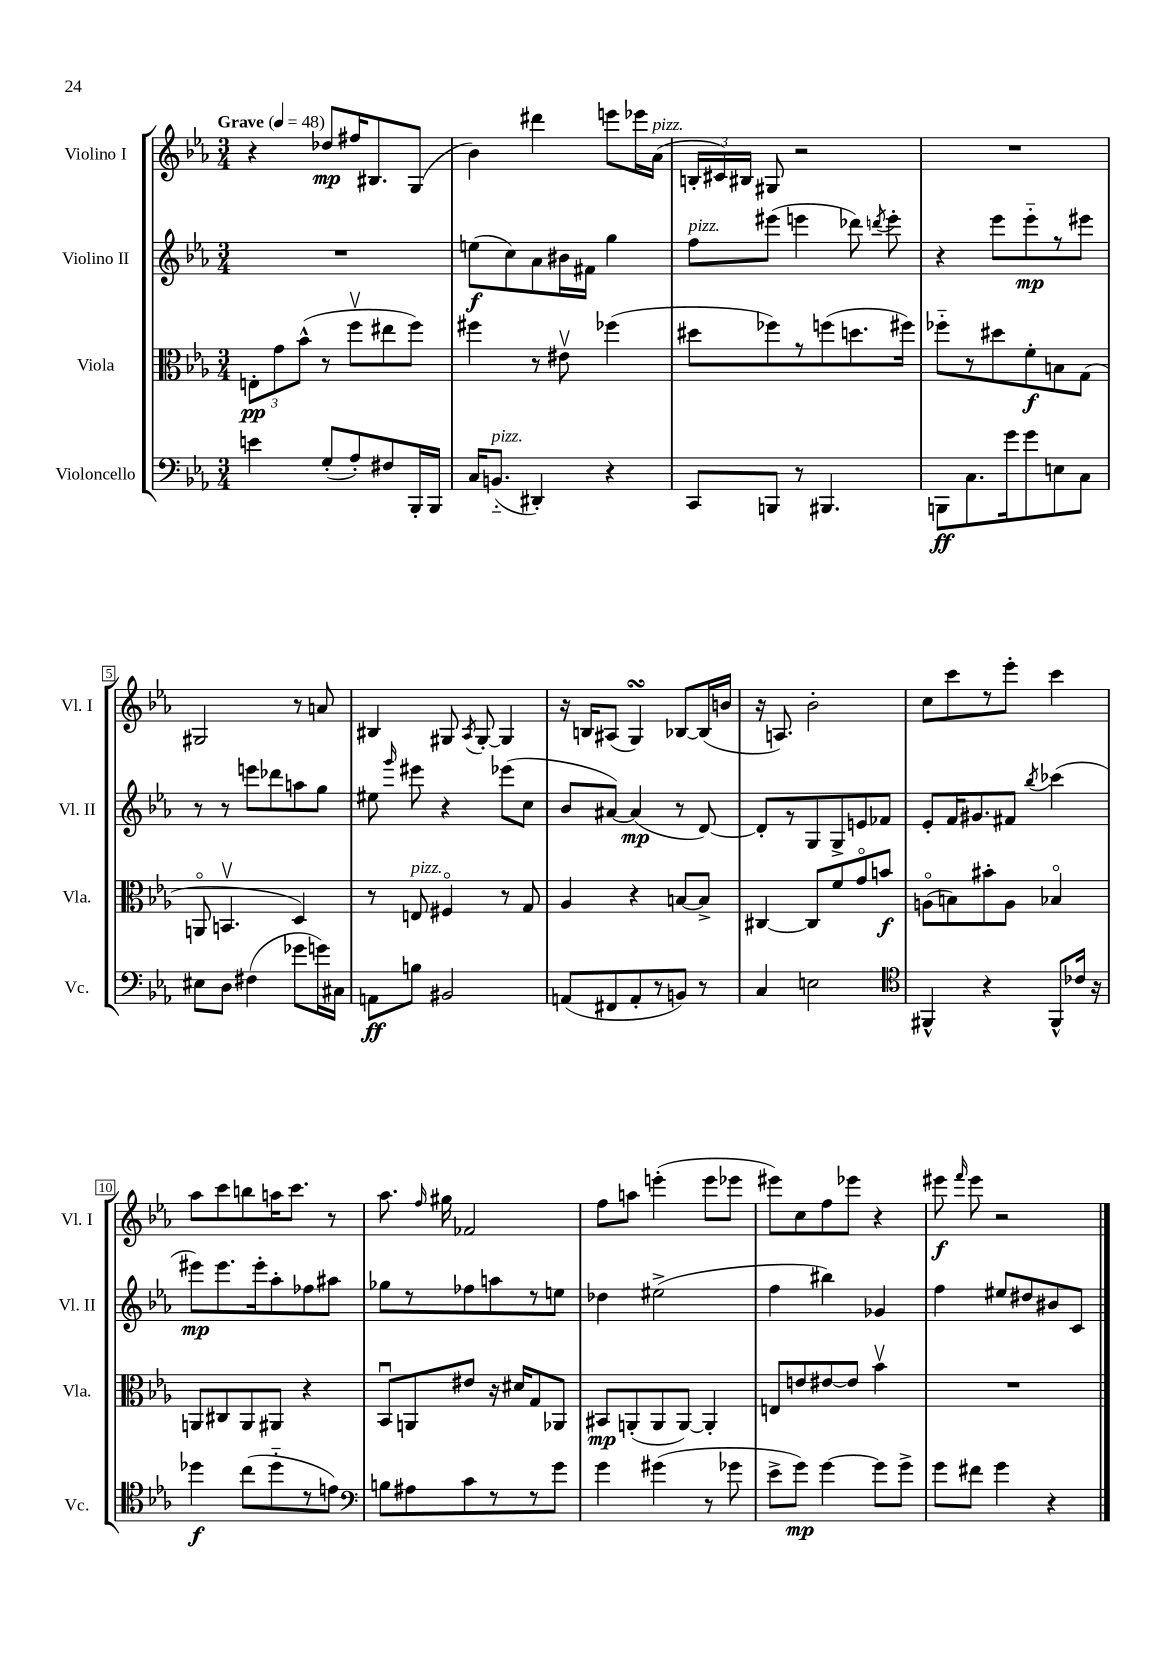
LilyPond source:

<<
\new StaffGroup <<
\new Staff = "s0" \with { instrumentName = "Violino I" shortInstrumentName = "Vl. I" } {
    \clef treble \key ees \major \numericTimeSignature \time 3/4 \tempo "Grave" 4 = 48
    \autoBeamOff r4 des''8[\mp fis''16 bis8. g8]( |
    bes'4) dis'''4 e'''8[ ees'''16 aes'16]^\markup { \italic "pizz." }( |
    \tuplet 3/2 { b16[-. cis'16) bis16] } gis8 r2 |
    R2. |
    gis2 r8 a'8 |
    bis4 gis8 \acciaccatura { aes8 } gis8~-. gis4 |
    r16 b16[ ais8]( g4\turn) bes8[~ bes16( b'16] |
    r16 a8.) bes'2-. |
    c''8[ c'''8 r8 ees'''8]-. c'''4 |
    aes''8[ c'''8 b''8 a''16 c'''8.] r8 |
    aes''8. \grace { f''16 } gis''16 fes'2 |
    f''8[ a''8] e'''4-.( e'''8[ ees'''8] |
    eis'''8[) c''8 f''8 ees'''8] r4 |
    eis'''8\f \grace { f'''16 } eis'''8 r2 \bar "|." |
}
\new Staff = "s1" \with { instrumentName = "Violino II" shortInstrumentName = "Vl. II" } {
    \clef treble \key ees \major \numericTimeSignature \time 3/4
    \autoBeamOff R2. |
    e''8[\f( c''8) aes'8 bis'16 fis'16] g''4 |
    f''8[^\markup { \italic "pizz." } eis'''8]( e'''4 des'''8) \acciaccatura { d'''8 } e'''8-. |
    r4 ees'''8[ ees'''8-_\mp r8 eis'''8] |
    r8 r8 e'''8[ des'''8 a''8 g''8] |
    eis''8 \grace { g'''16 } eis'''8 r4 ees'''8[( c''8] |
    bes'8[ ais'8]~) ais'4\mp( r8 d'8~) |
    d'8[-. r8 g8 g8-> e'8 fes'8] |
    ees'8[-. f'16 gis'8. fis'8] \acciaccatura { bes''8 } ces'''4( |
    eis'''8[\mp) eis'''8. eis'''16-. aes''8-. fes''8 ais''8] |
    ges''8[ r8 fes''8 a''8 r8 e''8] |
    des''4 eis''2->( |
    f''4 bis''4) ges'4 |
    f''4 eis''8[ dis''8 bis'8 c'8] \bar "|." |
}
\new Staff = "s2" \with { instrumentName = "Viola" shortInstrumentName = "Vla." } {
    \clef alto \key ees \major \numericTimeSignature \time 3/4
    \autoBeamOff \tuplet 3/2 { e8[-.\pp g'8 bes'8]-^( } r8 f''8[\upbow eis''8 f''8]) |
    fis''4 r8 eis'8\upbow fes''4( |
    dis''8[ fes''8) r8 f''8( d''8. fis''16]) |
    fes''8[-_ r8 dis''8 f'8-.\f b8 g8]( |
    a,8\flageolet b,4.\upbow d4) |
    r8 e8^\markup { \italic "pizz." } fis4\flageolet r8 g8 |
    aes4 r4 b8[~ b8]-> |
    cis4~ cis8[ f'8 g'8\flageolet b'8]\f |
    a8[\flageolet( b8) bis'8-. a8] bes4\flageolet |
    a,8[ cis8 a,8 ais,8] r4 |
    bes,8[\downbow a,8 eis'8] r16 dis'16[ g8 aes,8] |
    bis,8[\mp a,8-.( a,8 a,8]~) a,4-. |
    e8[ e'8 eis'8~ eis'8] bes'4\upbow |
    R2. \bar "|." |
}
\new Staff = "s3" \with { instrumentName = "Violoncello" shortInstrumentName = "Vc." } {
    \clef bass \key ees \major \numericTimeSignature \time 3/4
    \autoBeamOff e'4 g8[-.( aes8-.) fis8 bes,,16-. bes,,16] |
    c16[ b,8.]-_^\markup { \italic "pizz." }( dis,4-.) r4 |
    c,8[ b,,8] r8 bis,,4. |
    b,,8[\ff c8. g'16 g'8 e8 c8] |
    eis8[ d8] fis4( ges'8[ g'16) cis16] |
    a,8[\ff b8] bis,2 |
    a,8[( fis,8 a,8-. r8 b,8]) r8 |
    c4 e2 |
    \clef tenor fis,4-^ r4 fis,8[-^ ces'16] r16 |
    des''4\f c''8[( des''8-_ r8 e'8]) |
    \clef bass b8[ ais8 c'8 r8 r8 g'8] |
    g'4 gis'4( r8 ges'8 |
    ees'8[-> g'8]\mp) g'4~ g'8[ g'8]-> |
    g'8[ fis'8] g'4 r4 \bar "|." |
}
>>
>>
\layout { \context { \Score \override BarNumber.stencil = #(make-stencil-boxer 0.1 0.3 ly:text-interface::print) } }
